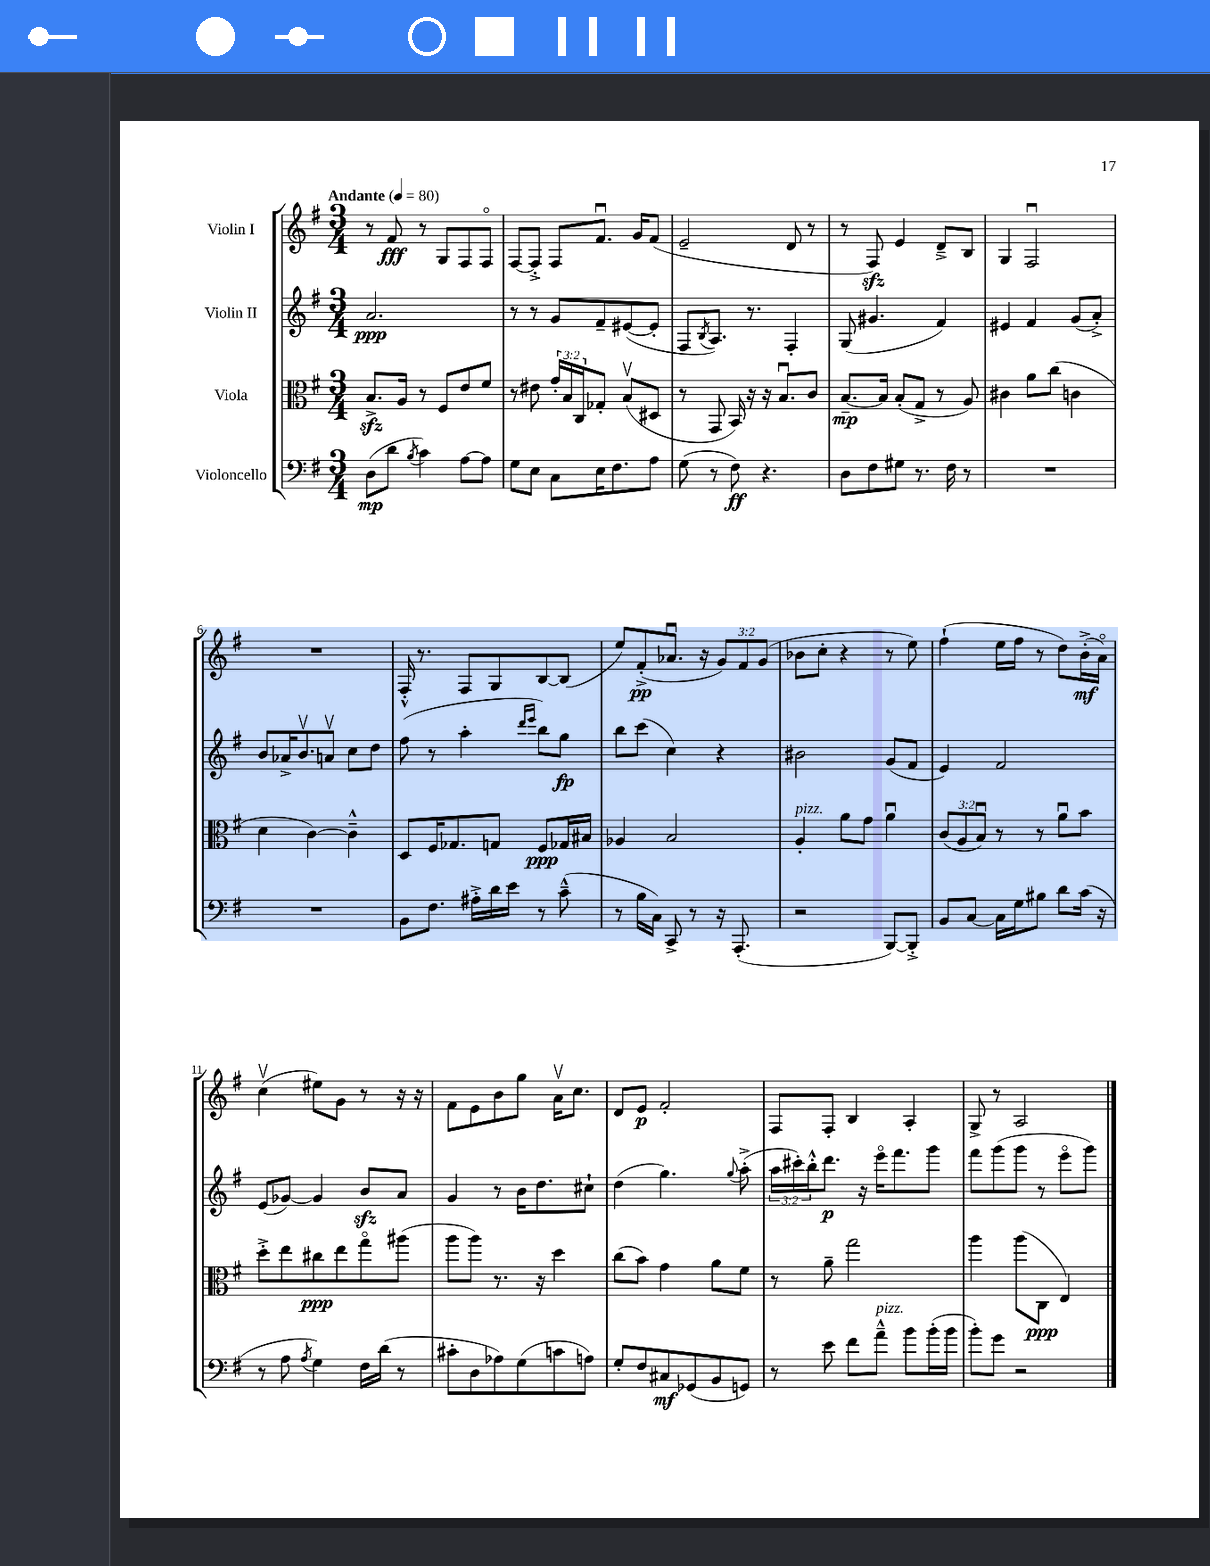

**kern	**dynam	**kern	**dynam	**kern	**dynam	**kern	**dynam
*part4	*part4	*part3	*part3	*part2	*part2	*part1	*part1
*staff4	*staff4	*staff3	*staff3	*staff2	*staff2	*staff1	*staff1
*I"Violoncello	*	*I"Viola	*	*I"Violin II	*	*I"Violin I	*
*clefF4	*	*clefC3	*	*clefG2	*	*clefG2	*
*k[f#]	*	*k[f#]	*	*k[f#]	*	*k[f#]	*
*M3/4	*	*M3/4	*	*M3/4	*	*M3/4	*
*MM80	*	*MM80	*	*MM80	*	*MM80	*
=1	=1	=1	=1	=1	=1	=1	=1
!	!	!	!	!	!	!LO:TX:a:B:t=Andante	!
(8D\L	mp	8.Bzz^/L	.	2.a/	ppp	8r	.
8d\J	.	.	.	.	.	8f#/	fff
.	.	16A/Jk	.	.	.	.	.
8qB/	.	.	.	.	.	.	.
4c\)	.	8r	.	.	.	8r	.
.	.	8F#/L	.	.	.	8G/L	.
[8A\L	.	8e/	.	.	.	8F#/	.
8A\J]	.	8f#/J	.	.	.	8F#/J	.
=2	=2	=2	=2	=2	=2	=2	=2
8G\L	.	8r	.	8r	.	[8F#/L	.
8E\J	.	8e#X\	.	8r	.	8F#'^/J]	.
8C\L	.	24g'/LL	.	8g/L	.	8F#/L	.
.	.	24B/	.	.	.	.	.
.	.	24C/J	.	.	.	.	.
16E\K	.	8G-X'/J	.	8f#~/	.	8.f#u/J	.
8.F#\	.	.	.	.	.	.	.
.	.	(8Bv/L	.	([8e#X/	.	.	.
.	.	.	.	.	.	16g/KL	.
8A\J	.	8D#X/J	.	8e#'/J]	.	(8f#/J	.
=3	=3	=3	=3	=3	=3	=3	=3
(8G\	.	8r	.	8F#/L	.	2e~/	.
.	.	.	.	8qB/	.	.	.
8r	.	8GG/	.	8.A/J)	.	.	.
8F#\)	ff	16BB/)	.	.	.	.	.
.	.	16r	.	8.r	.	.	.
4.r	.	16r	.	.	.	.	.
.	.	8.Bu/L	.	.	.	.	.
.	.	.	.	4F#'/	.	8d/	.
.	.	8c/J	.	.	.	8r	.
=4	=4	=4	=4	=4	=4	=4	=4
8D\L	.	[8.B~/L	mp	(8G/	.	8r	.
8F#\	.	.	.	4.g#X/	.	8F#zz/)	.
.	.	16B/Jk]	.	.	.	.	.
8G#X\J	.	(8B'/L	.	.	.	4e/	.
8.r	.	8G^/J	.	.	.	.	.
.	.	8r	.	4f#/)	.	8d~^/L	.
16F#\	.	.	.	.	.	.	.
8r	.	8A/)	.	.	.	8B/J	.
=5	=5	=5	=5	=5	=5	=5	=5
2.r	.	4c#X\	.	4e#X/	.	4G/	.
.	.	8a\L	.	4f#/	.	2F#u/	.
.	.	(8cc\J	.	.	.	.	.
.	.	4cn\	.	(8g/L	.	.	.
.	.	.	.	8a'^/J)	.	.	.
!!LO:LB:g=z
=6	=6	=6	=6	=6	=6	=6	=6
2.r	.	4d\	.	8b/L	.	2.r	.
.	.	.	.	16a-X^/K	.	.	.
.	.	.	.	8.bv/	.	.	.
.	.	[4c\)	.	.	.	.	.
.	.	.	.	8anv/J	.	.	.
.	.	4c~^^\]	.	8cc\L	.	.	.
.	.	.	.	8dd\J	.	.	.
=7	=7	=7	=7	=7	=7	=7	=7
8BB\L	.	8D/L	.	(8ff#\	.	16F#'^^/	.
.	.	.	.	.	.	8.r	.
8.F#\J	.	16F#/K	.	8r	.	.	.
.	.	8.G-X/	.	.	.	.	.
.	.	.	.	4aa'\	.	8F#/L	.
16A#X'^\LL	.	.	.	.	.	.	.
16d\	.	8Gn/J	.	.	.	8G/	.
16e\JJ	.	.	.	.	.	.	.
.	.	.	.	16qqddd/LL	.	.	.
.	.	.	.	16qqeee/JJ	.	.	.
8r	.	8F#/L	ppp	8bb\L)	.	[8B/	.
(8c~^^\	.	16G-X/L	.	8gg\J	fp	(8B/J]	.
.	.	16B#X/JJ	.	.	.	.	.
=8	=8	=8	=8	=8	=8	=8	=8
8r	.	4A-X/	.	8bb\L	.	8ee/L)	.
16B\LL	.	.	.	(8ccc\J	.	(8f#'^/	pp
16C\JJ)	.	.	.	.	.	.	.
8CC^/	.	2B/	.	4cc\)	.	8.a-Xu/J	.
8r	.	.	.	.	.	.	.
.	.	.	.	.	.	16r	.
16r	.	.	.	4r	.	12g/L)	.
(8.AAA'/	.	.	.	.	.	.	.
.	.	.	.	.	.	12f#/	.
.	.	.	.	.	.	(12g/J	.
=9	=9	=9	=9	=9	=9	=9	=9
!	!	!LO:TX:a:i:t=pizz.	!	!	!	!	!
2r	.	4A'/	.	2b#X\	.	8b-X\L	.
.	.	.	.	.	.	8cc'\J	.
.	.	8a\L	.	.	.	4r	.
.	.	8g\J	.	.	.	.	.
[8BBB/L)	.	4au\	.	(8g/L	.	8r	.
8BBB'^/J]	.	.	.	8f#/J	.	8ee\)	.
=10	=10	=10	=10	=10	=10	=10	=10
8BB/L	.	(12c/L	.	4e/)	.	(4ff#`\	.
.	.	12A/	.	.	.	.	.
[8C/J	.	.	.	.	.	.	.
.	.	12Bu/J)	.	.	.	.	.
16C\LL]	.	8r	.	2f#/	.	16ee\LL	.
16G\J	.	.	.	.	.	16ff#\JJ	.
8B#X\J	.	8r	.	.	.	8r	.
8d\L	.	8au\L	.	.	.	8dd\L)	.
(16c\Jk	.	8b\J	.	.	.	(16b'^\L	mf
16r	.	.	.	.	.	16a\JJ)	.
!!LO:LB:g=z
=11	=11	=11	=11	=11	=11	=11	=11
8r	.	8dd'^\L	.	(8e/L	.	(4ccv\	.
8A\	.	8ee\	.	[8g-X/J)	.	.	.
8qA/	.	.	.	.	.	.	.
4G\)	.	8cc#X\	ppp	4g-/]	.	8ee#X\L)	.
.	.	8ee\	.	.	.	8g\J	.
16F#\LL	.	8gg\	.	8bzz/L	.	8r	.
(16d\JJ	.	.	.	.	.	.	.
8r	.	(8aa#X\J	.	8a/J	.	16r	.
.	.	.	.	.	.	16r	.
=12	=12	=12	=12	=12	=12	=12	=12
8c#X'\L	.	8aa\L	.	4g/	.	8f#\L	.
8D\	.	8aa\J)	.	.	.	8e\	.
8A-X\)	.	8.r	.	8r	.	8b\	.
(8G\	.	.	.	16b\KL	.	8gg\J	.
.	.	16r	.	8.dd\	.	.	.
8cn\	.	4dd\	.	.	.	16av\KL	.
.	.	.	.	.	.	8.cc\J	.
8An\J)	.	.	.	8cc#X`\J	.	.	.
=13	=13	=13	=13	=13	=13	=13	=13
8G'/L	.	(8cc\L	.	(4dd\	.	8d/L	.
8F#/	.	8b\J)	.	.	.	8e/J	p
8C#X/	mf	4g\	.	4.gg\)	.	2f#'/	.
(8GG-X/	.	.	.	.	.	.	.
8BB/	.	8a\L	.	.	.	.	.
.	.	.	.	8qqgg/	.	.	.
8GGn/J)	.	8f#\J	.	(8aa'^\	.	.	.
=14	=14	=14	=14	=14	=14	=14	=14
8r	.	8r	.	24aa\LL	.	8F#/L	.
.	.	.	.	24ccc#X'\)	.	.	.
.	.	.	.	24bb'^^\J	.	.	.
8e\	.	8a~\	.	8.ddd\J	p	8F#'/J	.
8f#\L	.	2gg\	.	.	.	4B/	.
.	.	.	.	16r	.	.	.
!LO:TX:a:i:t=pizz.	!	!	!	!	!	!	!
8a~^^\J	.	.	.	16eee\KL	.	.	.
.	.	.	.	8.fff#\	.	.	.
8b\L	.	.	.	.	.	4A'/	.
(16b'\L	.	.	.	8ggg\J	.	.	.
16b\JJ	.	.	.	.	.	.	.
=15	=15	=15	=15	=15	=15	=15	=15
8b'\L)	.	4aa\	.	8fff#\L	.	8G^/	.
8g\J	.	.	.	(8ggg\	.	8r	.
2r	.	(8aa\L	.	8ggg\J	.	2A/	.
.	.	8C\J	ppp	8r	.	.	.
.	.	4E/)	.	8eee\L	.	.	.
.	.	.	.	8ggg\J)	.	.	.
==	==	==	==	==	==	==	==
*-	*-	*-	*-	*-	*-	*-	*-
